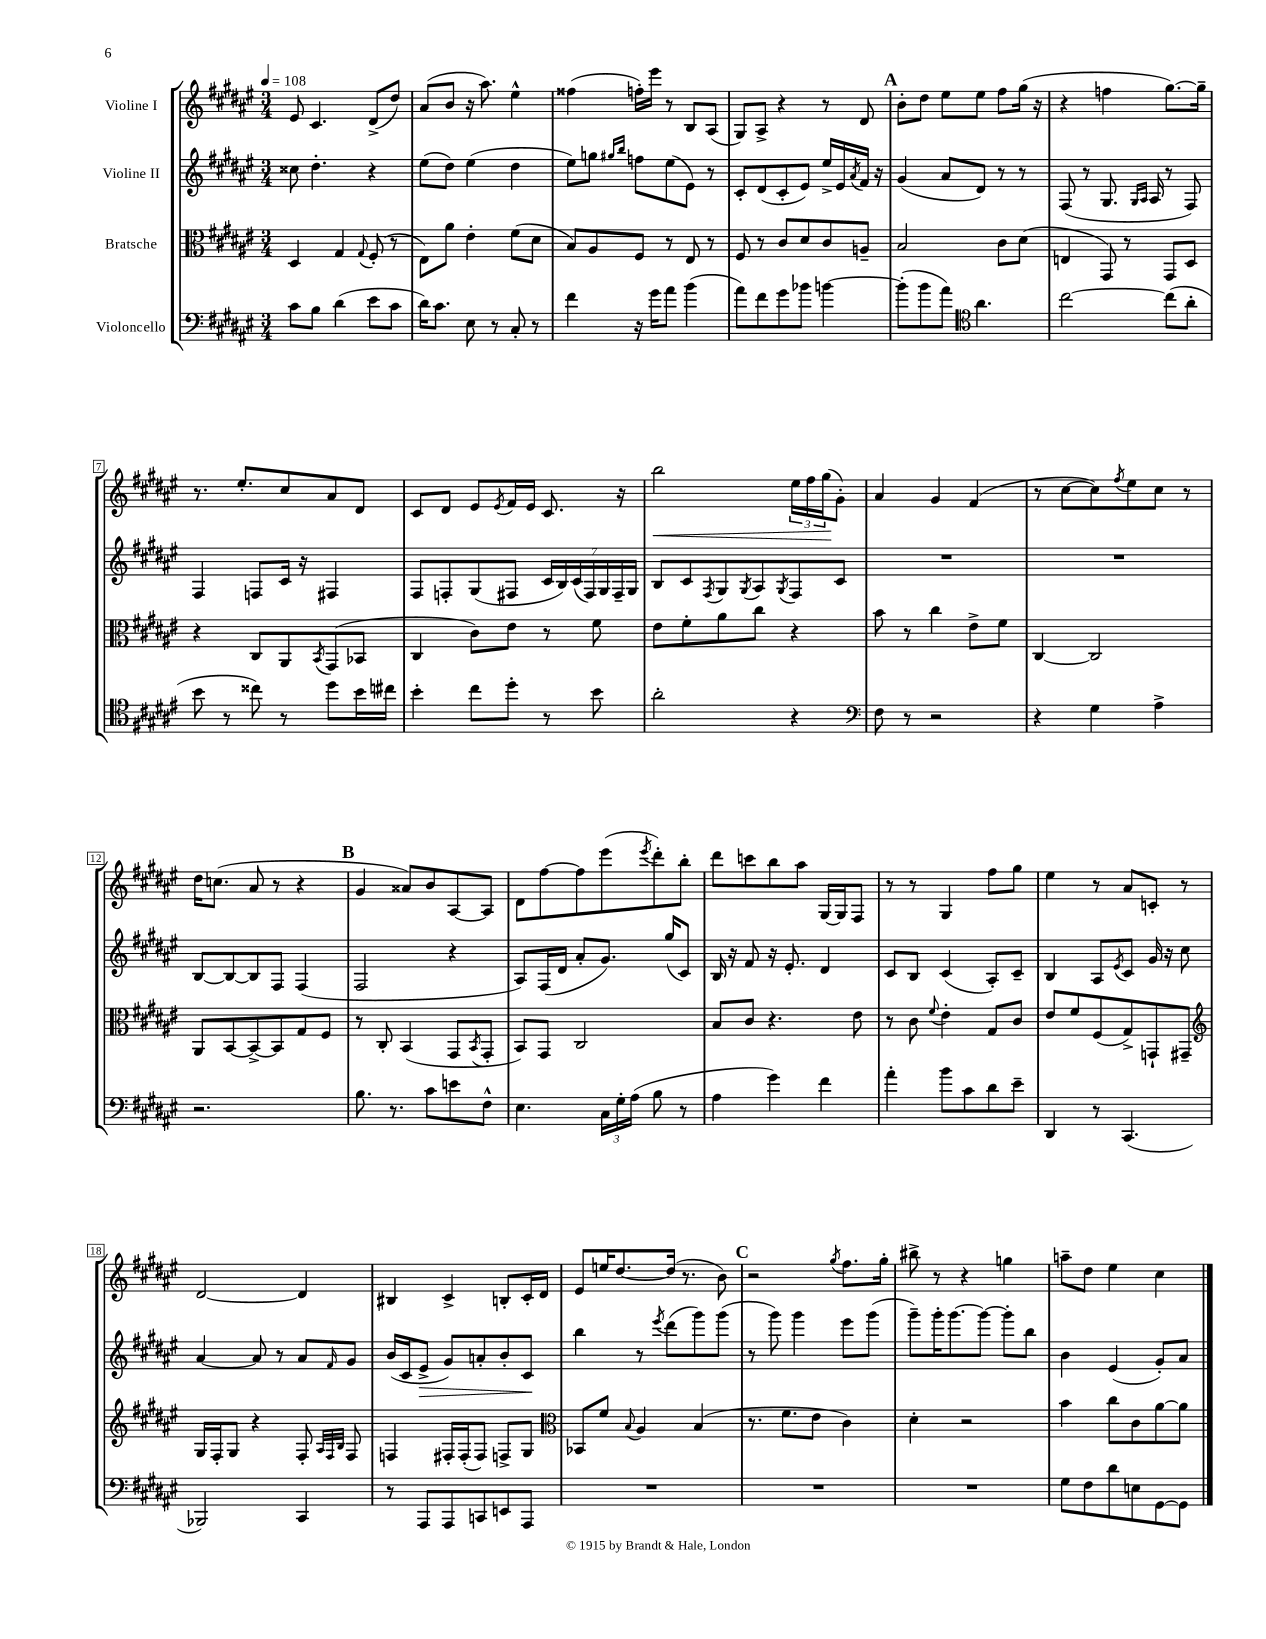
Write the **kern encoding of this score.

**kern	**kern	**kern	**kern
*staff4	*staff3	*staff2	*staff1
*clefF4	*clefC3	*clefG2	*clefG2
*k[f#c#g#d#a#e#]	*k[f#c#g#d#a#e#]	*k[f#c#g#d#a#e#]	*k[f#c#g#d#a#e#]
*M3/4	*M3/4	*M3/4	*M3/4
*MM108	*MM108	*MM108	*MM108
8c#	4D#	8cc##	8e#
8B	.	4.dd#'	4.c#
(4d#	4G#	.	.
.	8qqG#	.	.
8e#	(8F#'	4r	(8d#^
8c#	8r	.	8dd#)
=	=	=	=
16d#)	8E#)	(8ee#	(8a#
8.c#	.	.	.
.	8a#	8dd#)	8b
8E#	4e#'	(4ee#	16r
.	.	.	8.aa#)
8r	.	.	.
8C#'	(8f#	4dd#	4ee#^^
8r	8d#	.	.
=	=	=	=
4f#	8B)	8ee#)	(4ff##
.	8A#	8gg	.
.	.	16qqgg#	.
.	.	16qqbb	.
16r	8F#	8ff	16ff')
16g#	.	.	16eee#
8a#	8r	(8ee#	8r
(4b	8E#	8e#)	8B
.	8r	8r	(8A#
=	=	=	=
8a#)	8F#	8c#'	8G#)
8f#	8r	(8d#	8A#^
8g#	8c#	8c#'	4r
8b-	8d#	8e#)	.
[4b	8c#	16ee#^	8r
.	.	16e#	.
.	.	8qa#	.
.	8A~	16f#	8d#
.	.	16r	.
=	=	=	=
(8b']	2B	(4g#	8b'
8b	.	.	8dd#
8a#)	.	8a#	8ee#
*clefC4	*	*	*
4.a#	.	8d#)	8ee#
.	8c#	8r	8ff#
.	(8d#	8r	(16gg#
.	.	.	16r
=	=	=	=
[2cc#	4E	(8F#	4r
.	.	8r	.
.	8GG#)	8.G#	4ff
.	8r	.	.
.	.	16qqG#	.
.	.	16qqA#	.
.	.	16A#	.
(8cc#]	8GG#	8r	[8.gg#)
8a#'	8D#	8F#)	.
.	.	.	16gg#~]
=	=	=	=
8b	4r	4F#	8.r
8r	.	.	.
.	.	.	8.ee#'
8cc##)	8C#	8F	.
8r	8AA#	16c#	8cc#
.	.	16r	.
.	8qBB	.	.
8dd#	(8GG#	4F#	8a#
16b	8BB-	.	8d#
16cc#	.	.	.
=	=	=	=
4b'	4C#	8F#	8c#
.	.	8F'	8d#
8cc#	8c#)	(8G#	8e#
.	.	.	8qe#
8dd#'	8e#	8F#	16f#
.	.	.	16e#
8r	8r	28c#	8.c#
.	.	28B)	.
.	.	(28c#	.
.	.	28F#)	.
8b	8f#	.	.
.	.	28G#	.
.	.	28F#~	.
.	.	.	16r
.	.	28G#	.
=	=	=	=
2a#'	8e#	8B	2bb
.	8f#'	8c#	.
.	.	8qF#	.
.	8a#	8G#	.
.	.	8qG#	.
.	8cc#	8A#	.
.	.	8qG#	.
4r	4r	8F#	24ee#
.	.	.	24ff#
.	.	.	(24gg#
.	.	8c#	8g#')
=	=	=	=
*clefF4	*	*	*
8F#	8b	2.r	4a#
8r	8r	.	.
2r	4cc#	.	4g#
.	8e#^	.	(4f#
.	8f#	.	.
=	=	=	=
4r	[4C#	2.r	8r
.	.	.	[8cc#
4G#	2C#]	.	8cc#])
.	.	.	8qff#
.	.	.	8ee#
4A#^	.	.	8cc#
.	.	.	8r
=	=	=	=
2.r	8AA#	[8B	16dd#
.	.	.	(8.cc
.	[8BB	8B_	.
.	8BB^_	8B]	8a#
.	8BB]	8F#	8r
.	8G#	(4F#	4r
.	8F#	.	.
=	=	=	=
8.B	8r	2F#	4g#
.	8C#'	.	.
8.r	.	.	.
.	(4BB	.	8a##)
8c#	.	.	8b
8e	8GG#	4r	[8A#
.	8qBB	.	.
8F#^^	8GG#'	.	8A#]
=	=	=	=
4.E#	8BB)	8A#)	8d#
.	8GG#	(16F#	[8ff#
.	.	16d#	.
.	2C#	8a#'	8ff#]
24C#	.	8.g#)	(8eee#
24G#'	.	.	.
(24A#	.	.	.
.	.	.	8qeee#
8B	.	.	8ddd#')
.	.	(16gg#	.
8r	.	8c#)	8bb'
=	=	=	=
4A#	8B	16B	8ddd#
.	.	16r	.
.	8c#	8f#	8ccc
4g#)	4.r	16r	8bb
.	.	8.e#'	.
.	.	.	8aa#
4f#	.	4d#	[16G#
.	.	.	16G#]
.	8e#	.	8F#
=	=	=	=
4a#'	8r	8c#	8r
.	8c#	8B	8r
.	8qqf#	.	.
8b	4e#'	(4c#	4G#
8c#	.	.	.
8d#	8G#	8A#')	8ff#
8e#~	8c#	8c#~	8gg#
=	=	=	=
4DD#	8e#	4B	4ee#
.	8f#	.	.
8r	(8F#	8A#	8r
.	.	8qe#	.
(4.CC#	8G#^)	8c#	8a#
.	8GG`	16g#	8c'
.	.	16r	.
.	8GG#~	8cc#	8r
=	=	=	=
*	*clefG2	*	*
2BBB-)	16G#	[4a#	[2d#
.	16F#'	.	.
.	8G#	.	.
.	4r	8a#]	.
.	.	8r	.
4CC#	8F#'	8a#	4d#]
.	32qqA#	.	.
.	32qqF#	.	.
.	32qqB	16qqf#	.
.	8F#	8g#	.
=	=	=	=
8r	4F	(16b	4B#
.	.	16c#	.
8AAA#	.	8e#^	.
8AAA#	16F#'	8g#)	4c#^
.	(16F#'	.	.
8CC	8F#)	8a'	.
8EE	8F^	8b'	8B'
8AAA#	8G#	8c#	16c#'
.	.	.	16d#
=	=	=	=
*	*clefC3	*	*
2.r	8BB-	4bb	8e#
.	8f#	.	16ee
.	.	.	[8.dd#
.	8qqB	.	.
.	4A#	8r	.
.	.	8qeee#	.
.	.	(8ddd#	(16dd#]
.	.	.	8.r
.	(4B	8ggg#)	.
.	.	(8ggg#	8b)
=	=	=	=
2.r	8.r	8r	2r
.	.	8ggg#)	.
.	8.f#	.	.
.	.	4ggg#	.
.	8e#	.	.
.	.	.	8qgg#
.	4c#)	8eee#	8.ff#
.	.	(8ggg#	.
.	.	.	16gg#'
=	=	=	=
2.r	4d#'	8ggg#~)	8bb#^
.	.	16ggg#'	8r
.	.	[8.ggg#	.
.	2r	.	4r
.	.	8ggg#_	.
.	.	8ggg#']	4gg
.	.	8bb	.
=	=	=	=
8G#	4b	4b	8aa~
8F#	.	.	8dd#
8d#	8cc#	(4e#	4ee#
8E	8c#	.	.
[8GG#	[8a#	8g#')	4cc#
8GG#]	8a#]	8a#	.
==	==	==	==
*-	*-	*-	*-
